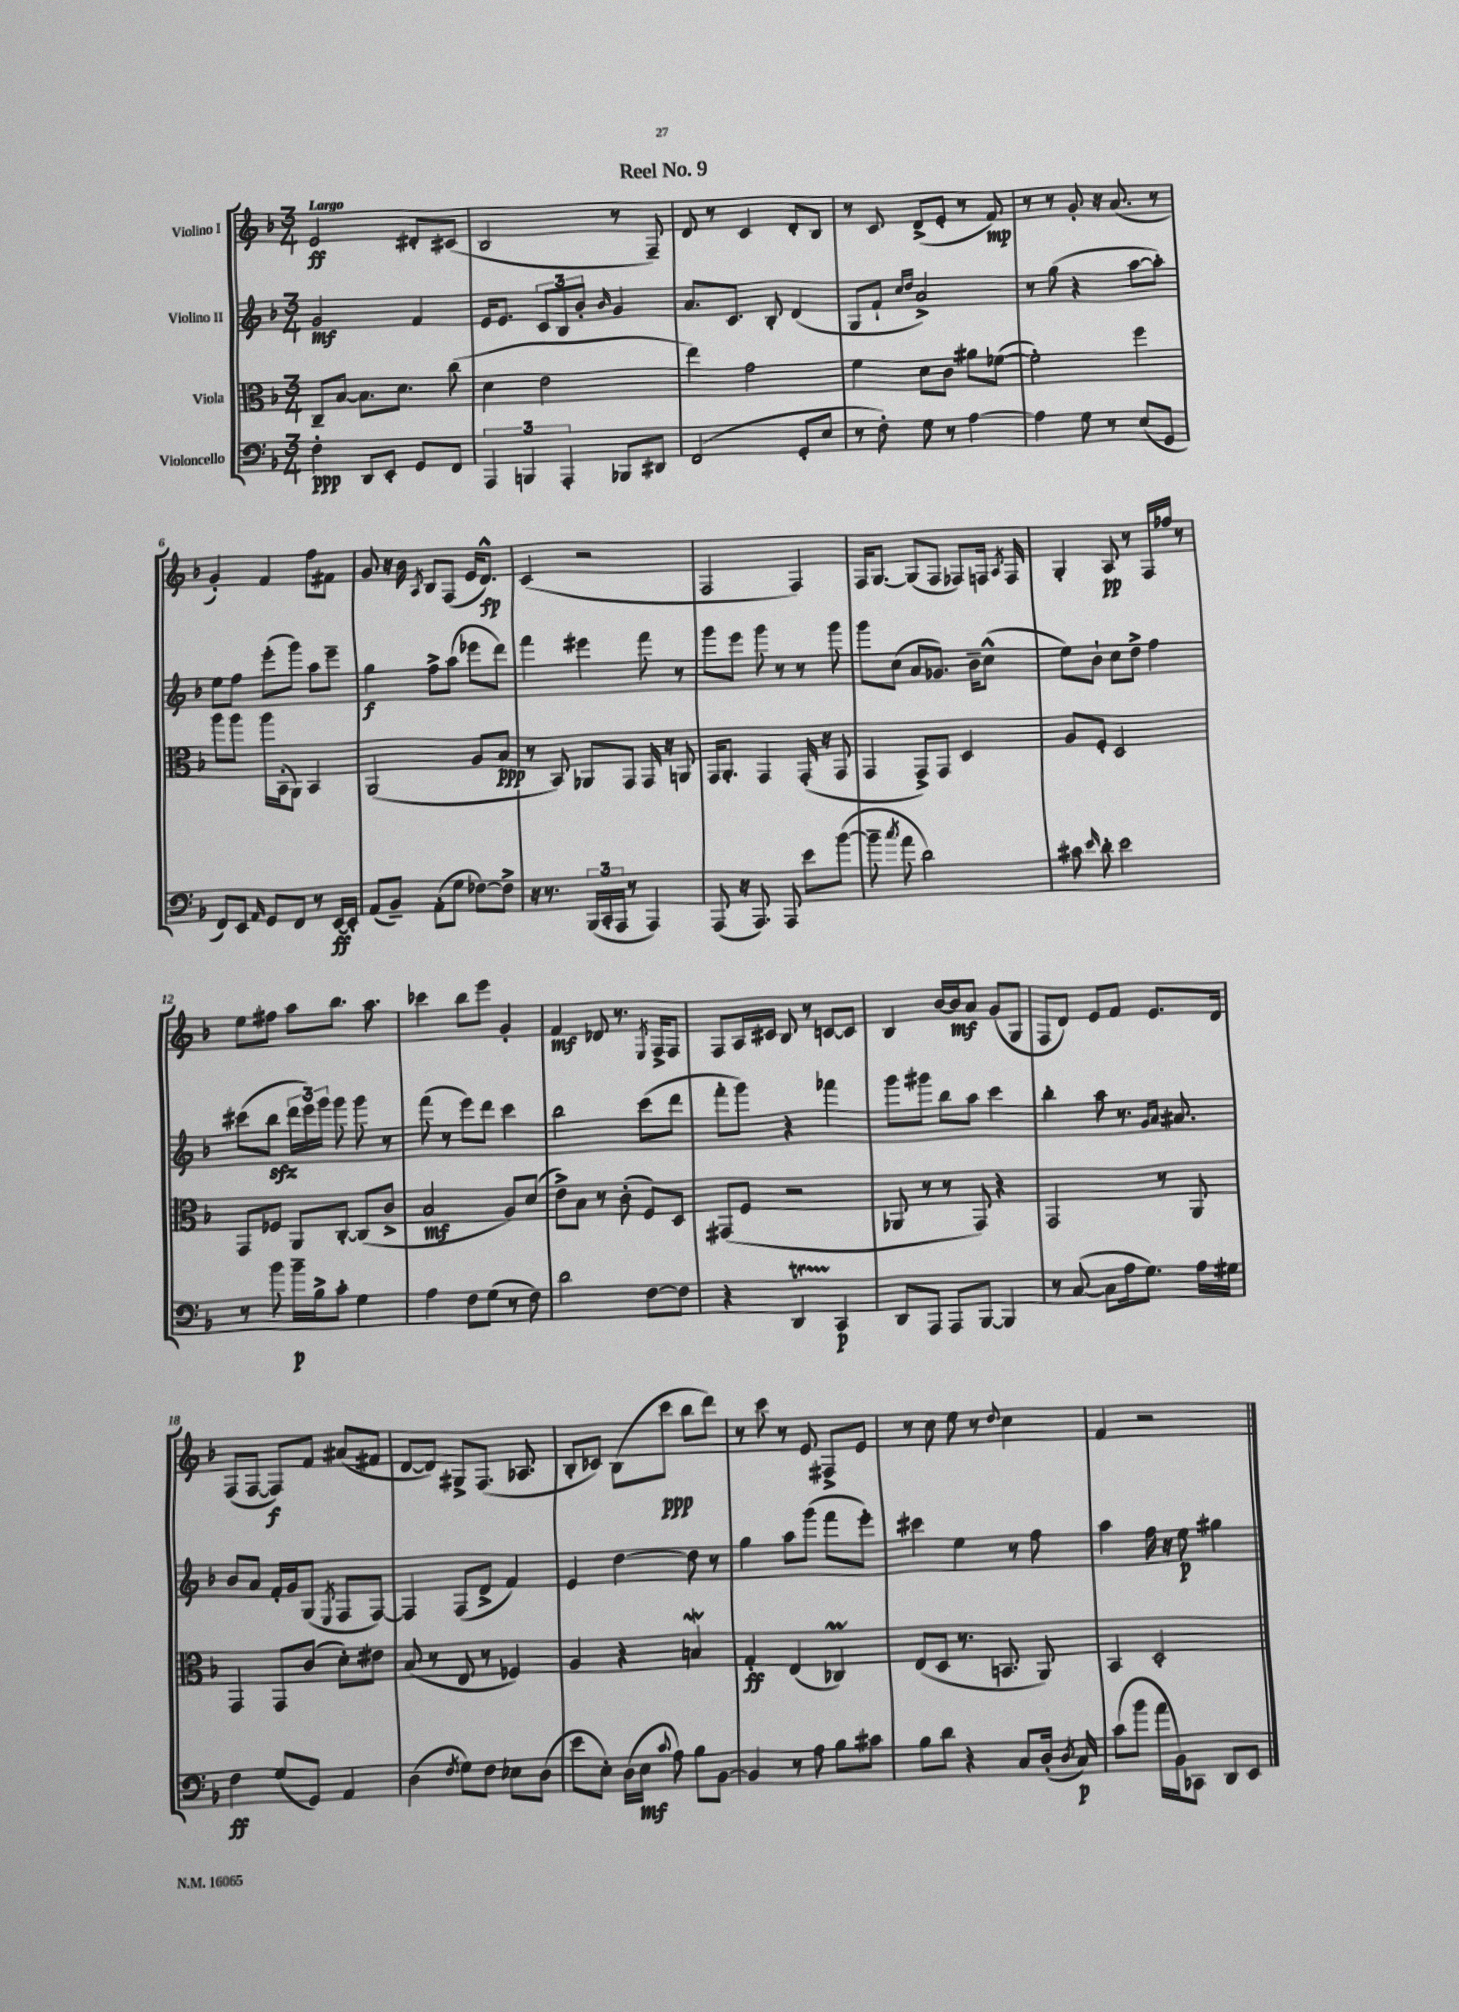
\header { title = "Reel No. 9" }
<<
\new StaffGroup <<
\new Staff = "s0" \with { instrumentName = "Violino I" } {
    \clef treble \key f \major \numericTimeSignature \time 3/4 \tempo "Largo"
    \autoBeamOff e'2\ff dis'8[-. cis'8]( |
    bes2 r8 f8--) |
    d'8 r8 c'4 d'8[-. bes8] |
    r8 c'8 d'8[->( e'8]-. r8 f'8\mp) |
    r8 r8 g'8-. r16 a'8.( r8 |
    g'4-.) f'4 f''8[ fis'8] |
    g'8 r16 bes'16 \acciaccatura { a8 } bes8[ f8]( e'16[ d'8.]-^\fp) |
    c'4( r2 |
    f2 f4) |
    f16[ g8.]~ g8[( f8] fes8[) f16] \acciaccatura { a8 } f16 |
    g4-. a8\pp r8 f16[ fes''16] r8 |
    e''8[ fis''8] a''8[ bes''8.] a''8. |
    ces'''4 bes''8[ e'''8] g'4-. |
    f'4\mf des'8 r8. \acciaccatura { e8 } f16[-> f8] |
    f8[ a16 cis'16] bes8 r8 c'8[~ c'8] |
    bes4 bes'16[~ bes'16\mf a'8] g'8[( g8] |
    f8[ d'8]) e'8[ f'8] e'8.[ d'16] |
    f8[( f8]~ f8[\f) f'8] ais'8[( fis'8] |
    d'8[~ d'8]) gis8[-> f8.]( aes8. |
    bes8[-. ces'8]) bes8[( c'''8]\ppp bes''8[ d'''8]) |
    r8 c'''8 r8 e'8 fis8[-> e'8] |
    r8 c''8 e''8 r8 \appoggiatura { d''8 } c''4 |
    f'4 r2 \bar "|." |
}
\new Staff = "s1" \with { instrumentName = "Violino II" } {
    \clef treble \key f \major \numericTimeSignature \time 3/4
    \autoBeamOff g'2\mf f'4 |
    e'16[ e'8.] \tuplet 3/2 { c'8[ bes8 bes'8]-. } \grace { bes'16 } g'4 |
    a'8.[ c'8.] bes8-. d'4( |
    g8[ f'8]-! \grace { c''16[ d''16] } a'2->) |
    r8 g''8( r4 a''8[~ a''8]-.) |
    e''8[ f''8] e'''8[-.( g'''8]) a''8[ e'''8]-- |
    g''4\f f''8[-> a''8]( ees'''8[ d'''8]) |
    f'''4 eis'''4 f'''8 r8 |
    g'''8[ e'''8] g'''8 r8 r8 g'''8 |
    g'''8[ c''8]( a'8[ ges'8.]) bes'16[-- c''8]-^( |
    e''8[) bes'8]-! c''8[ d''8]-> f''4 |
    cis'''8[( bes''8]\sfz \tuplet 3/2 { d'''16[ e'''16) g'''16] } g'''8 g'''8 r8 |
    f'''8( r8 e'''8[) d'''8] c'''4 |
    bes''2 c'''8[( d'''8] |
    f'''8[-. g'''8]) r4 fes'''4 |
    g'''8[ gis'''8] bes''8[ a''8] c'''4 |
    bes''4-. a''8 r8. \grace { g'16[ a'16] } ais'8. |
    bes'8[ a'8] f'16[-. g'16 g8]( \acciaccatura { e8 } f8[ f8]~) |
    f4 f8[( d'8]-> f'4) |
    e'4 d''4~ d''8 r8 |
    g''4 a''8[ g'''8]( f'''8[ e'''8]-.) |
    cis'''4 e''4 r8 f''8 |
    a''4 f''16 r16 e''8\p gis''4 \bar "|." |
}
\new Staff = "s2" \with { instrumentName = "Viola" } {
    \clef alto \key f \major \numericTimeSignature \time 3/4
    \autoBeamOff c8[-- bes8]~ bes8.[ d'8.] c''8( |
    d'4 e'2 |
    e''4) g'2 |
    f'4 d'8[ c'8] ais'8[ fes'8]~( |
    fes'2-.) f''4 |
    a''8[ a''8] a''16[ bes,16-.( a,8]) bes,4 |
    a,2( a8[ bes8]\ppp |
    r8 bes,8) aes,8[ g,8] g,16 r16 a,8 |
    g,16[ a,8.]-. g,4 g,16-.( r16 g,8 |
    g,4 g,8[->) g,8] d4 |
    a8[ f8]-. d2 |
    g,8[ fes8] a,8[ c8]~-. c8[( c'8]-> |
    bes2\mf a8[) d'8]( |
    e'8[->) bes8] r8 c'8-.( f8[) d8] |
    gis,8[( f8] r2 |
    aes,8 r8 r8 g,8) r4 |
    g,2 r8 a,8 |
    g,4 g,8[ c'8]( d'8[-.) eis'8] |
    bes8( r8 e8 r8 fes4) |
    a4 r4 b4\mordent |
    g4-.\ff e4( ces4\prall) |
    e8[( d8] r8. b,8. a,8) |
    bes,4 d2-. \bar "|." |
}
\new Staff = "s3" \with { instrumentName = "Violoncello" } {
    \clef bass \key f \major \numericTimeSignature \time 3/4
    \autoBeamOff f4-.\ppp d,8[ e,8]-. g,8[ f,8] |
    \tuplet 3/2 { a,,4 b,,4 a,,4-. } bes,,8[ dis,8] |
    f,2( g,8[-. e8] |
    r8 f8-.) g8 r8 a4~ |
    a4 g8 r8 e8[( g,8] |
    f,8[) e,8] \grace { a,16 } g,8[ f,8] r8 e,16[~\ff e,16]-. |
    a,8[( bes,8]--) a,8[-.( g8] fes8[~) fes8]-> |
    r16 r8. \tuplet 3/2 { bes,,16[( c,16-. a,,16] } r8 a,,4) |
    a,,8( r16 a,,8.) a,,8 e'8[ bes'8]~( |
    bes'8-- \acciaccatura { c''8 } a'8 d'2) |
    cis'8 \grace { e'16 } d'8-. e'2 |
    r8 bes'8 bes'16[--\p bes16-> c'8]-. g4 |
    a4 f8[ g8]( r8 f8) |
    d'2 f8[~ f8] |
    r4 d,4\startTrillSpan c,4\stopTrillSpan\p |
    d,8[ a,,8] a,,8[ bes,,8]~ bes,,4 |
    r8 c8~( c8[ a16 g8.]) a16[ gis16] |
    f4\ff g8[( g,8]) a,4 |
    d4( \acciaccatura { f8 } g8[) f8] ees8[ d8]( |
    e'8[ e8]-.) d16[( e16]\mf \appoggiatura { c'8 } a8) bes8[ bes,8]~ |
    bes,4 r8 a8 bes8[ cis'8] |
    bes8[ d'8] r4 c8[ d16]-.( \acciaccatura { d8 } c16\p) |
    c'8[( bes'8] a'16[ bes,16) ces,8] d,8[ e,8] \bar "|." |
}
>>
>>
